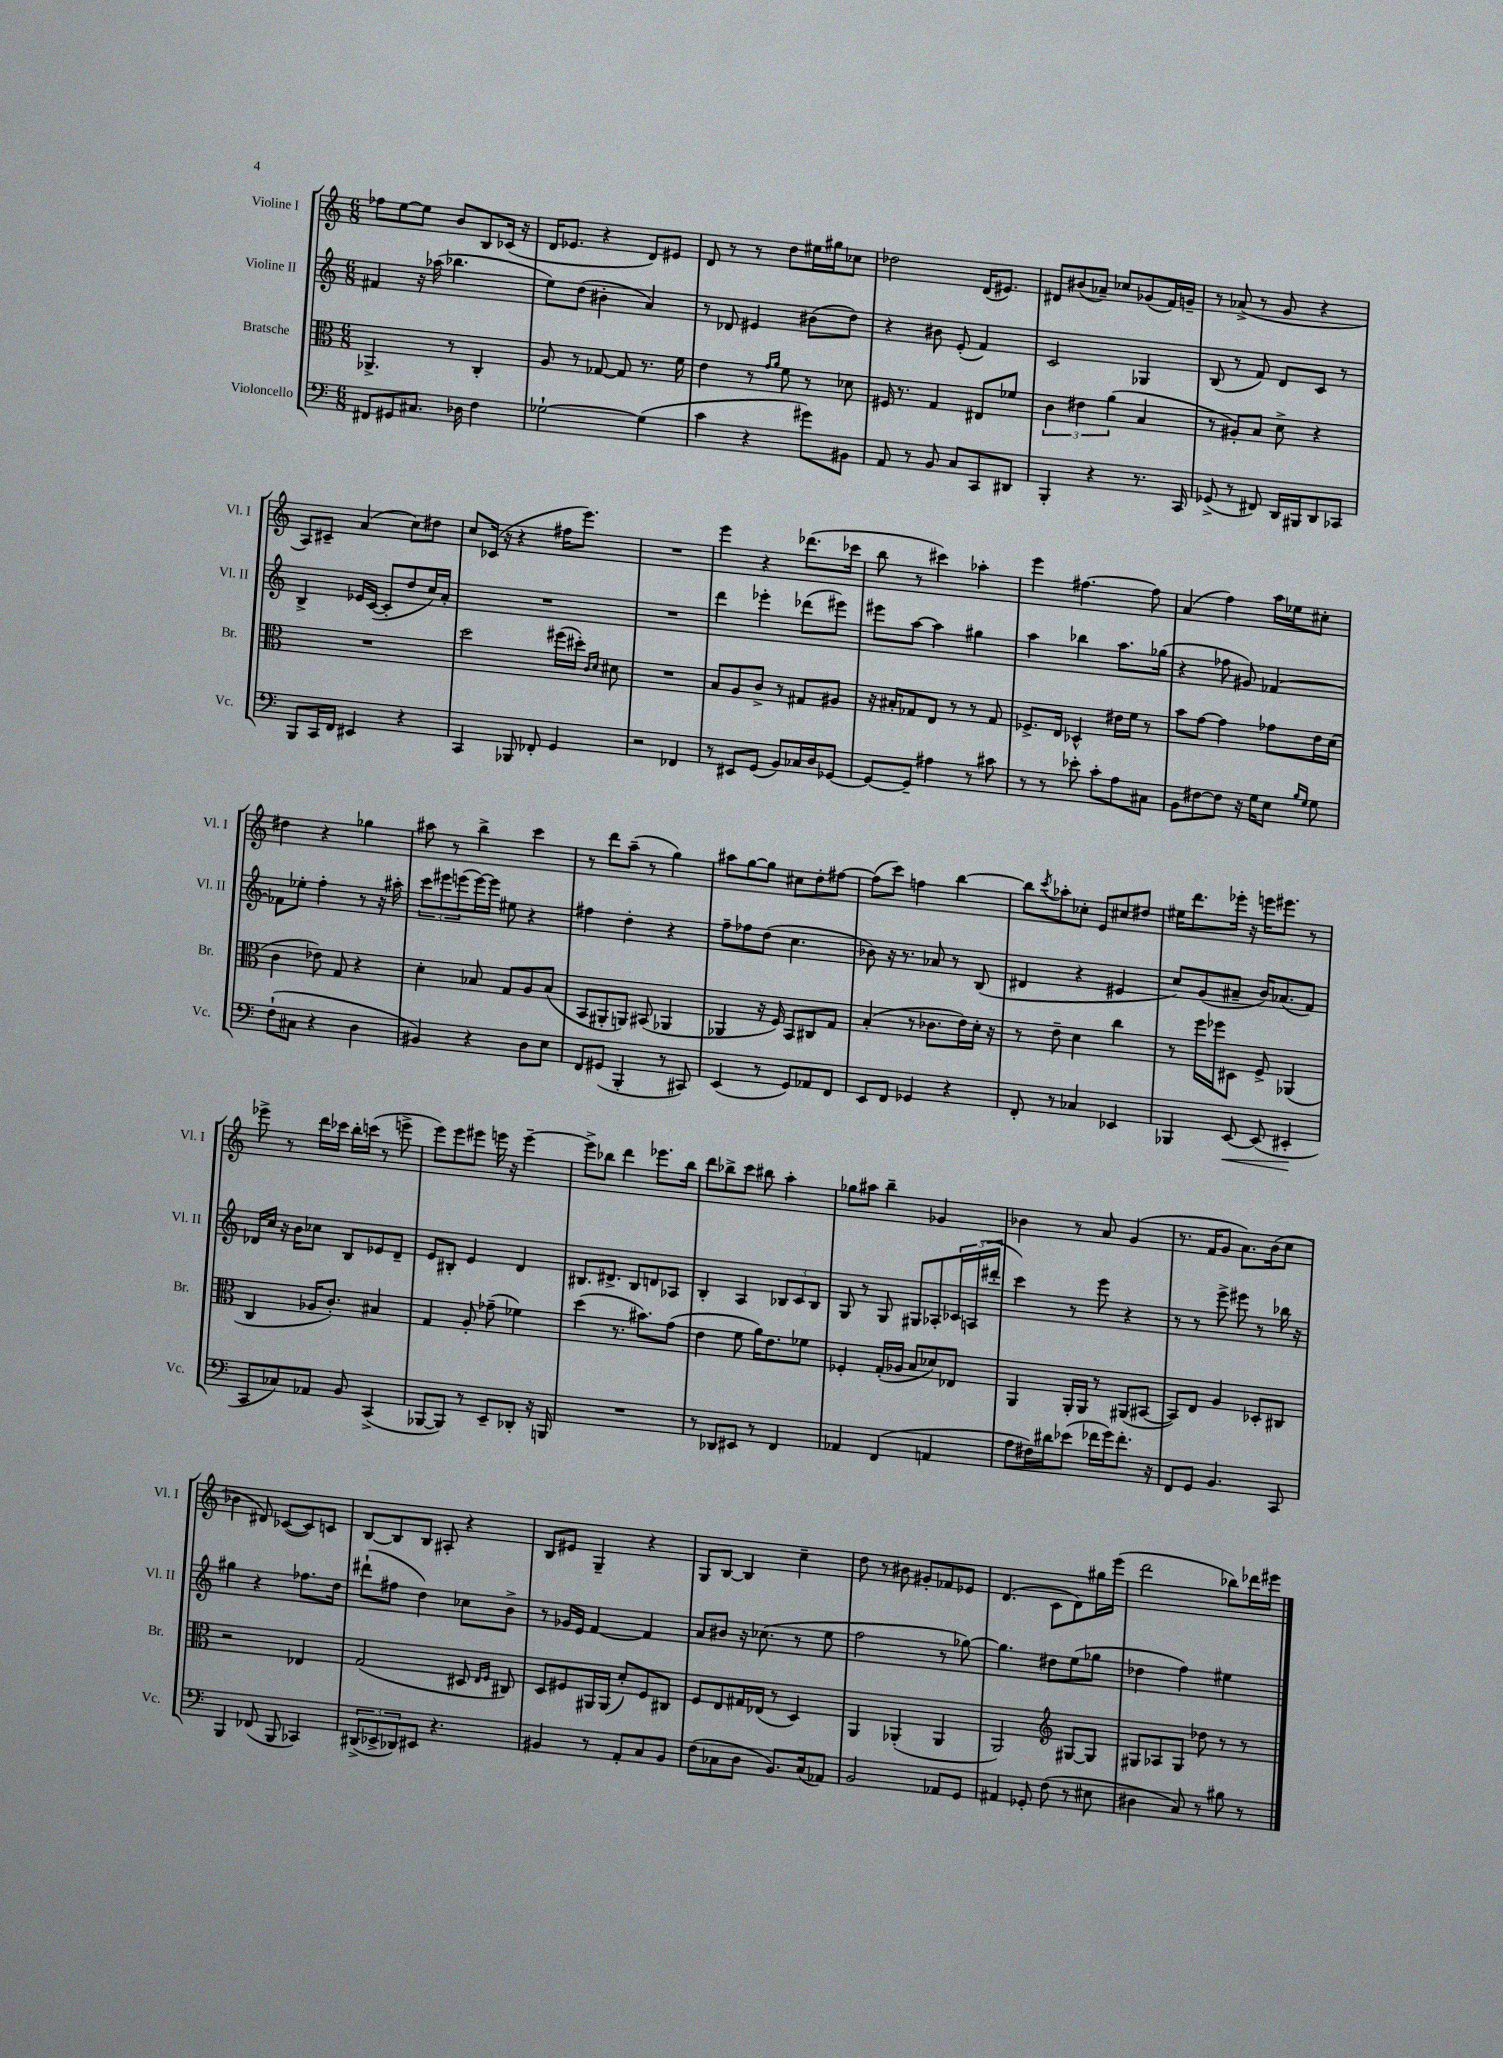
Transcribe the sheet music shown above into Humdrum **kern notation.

**kern	**kern	**kern	**kern
*staff4	*staff3	*staff2	*staff1
*clefF4	*clefC3	*clefG2	*clefG2
*k[]	*k[]	*k[]	*k[]
*M6/8	*M6/8	*M6/8	*M6/8
8FF#/L	4.AA-^/	4f#/	8ff-\L
8GG#/	.	.	[8ee\
8.C#/J	.	16r	8ee\]J
.	.	(16aa-\	.
.	8r	4.bb-\	8b/L
16D-\	.	.	.
4F\	4C'/	.	8B/
.	.	.	(16c-/Jk
.	.	.	16r
=	=	=	=
[2G-`\	8A/	8ee\L)	16d/LK
.	.	.	8.e-/J
.	8r	(8dd\J	.
.	[8G-/	4b#'\	4r
.	8G-/]	.	.
(4G-\]	8.r	4a/)	8d/L)
.	.	.	8e#/J
.	16f\	.	.
=	=	=	=
4c\	4e\	8r	8d/
.	.	8d-/	8r
4r	8r	4e#/	8r
.	16qqg/LL	.	.
.	16qqa/JJ	.	.
.	8f\	.	8dd\L
8g#\L)	8r	(8b#\L	16ee#\L
.	.	.	16gg#\J
8BB#\J	8d-\	8dd\J)	8cc-\J
=	=	=	=
8AA/	16F#/	4r	2dd-\
.	8.r	.	.
8r	.	.	.
8BB/	4G/	8b#\	.
8C/L	.	(8e'/	.
8CC/	8E#/L	4f/)	(16d/LK
.	.	.	8.e#/J)
8DD#/J	8f-/J	.	.
=	=	=	=
4BBB'/	6c\	2c/	8d#/L
.	.	.	(8b#/
.	6e#\	.	.
4r	.	.	8a-~/J)
.	(6a\	.	.
.	.	.	8cc-/L
8.r	4B/	4G-/	(8g-/
.	.	.	16f/L)
16CC/	.	.	16g~/JJ
=	=	=	=
(8GG-^/	8r	(8B/	8r
8r	8A#'/L)	8r	(8a-^/
8FF#/)	8B/J	8f/)	8r
16DD/LL	8d^\	8d/L	8g/
16BBB#/J	.	.	.
8DD/	4r	8c/J	4r
8CC-/J	.	8r	.
=	=	=	=
8BBB/L	2.r	4B^/	8A/L)
16CC/L	.	.	8c#~/J
16FF/JJ	.	.	.
4EE#/	.	16e-/LL	(4a/
.	.	([16c/JJ	.
.	.	8c'/]L	.
4r	.	8dd/	8cc\L)
.	.	16cc/L)	8dd#\J
.	.	16a'/JJ	.
=	=	=	=
4CC/	2dd\	2.r	8cc/L
.	.	.	(16c-/Jk
.	.	.	16r
8BBB-/	.	.	4r
8FF-'/	.	.	.
4GG/	(16ff#\LL	.	16ff#\LK
.	16dd#'\JJ)	.	8.eee\J)
.	16qqc/LL	.	.
.	16qqd/JJ	.	.
.	8d#\	.	.
=	=	=	=
2r	2.r	2.r	2.r
4FF-/	.	.	.
=	=	=	=
8r	8B/L	4ddd\	4eee\
8EE#/L	8A/	.	.
(8GG/J	8c^/J	4eee-'\	4r
8BB/L)	8r	.	.
16C-/L	8G#/L	(8ddd-\L	(8.ddd-\L
16D/J	.	.	.
[8GG-/J	8A#/J	8eee#\J)	.
.	.	.	16ccc-\Jk
=	=	=	=
8GG-/_L	16r	8eee#\L	8bb\
.	16B#'/LK	.	.
8GG-~/]J	8G-/	[8aa\J	8r
4A#\	8E/J	4aa\]	4ccc#\)
.	8r	.	.
8r	8r	4gg#\	4aa-'\
8c#\	8G-/	.	.
=	=	=	=
8r	8.F-^/L	4aa\	4eee\
8r	.	.	.
.	16E/Jk	.	.
8e-'\	4D-^^/	4bb-\	[4.ff#\
8c'\L	.	.	.
8A\	16e#\LL	8.aa\L	.
.	16f\JJ	.	.
8C#\J	8r	.	8ff#\]
.	.	(16gg-\Jk	.
=	=	=	=
8BB\L	8b\L	4r	(4a/
[8F#\	[8g\J	.	.
8F#\]J	4g\]	8ff-\	4ff\)
16r	.	8g#/)	.
16G\LK	.	.	.
8E\J	8g-\L	[4f-/	16aa\LL
.	.	.	16ee-\J
16qqB/LL	.	.	.
16qqG/JJ	.	.	.
8G\	16e\L	.	8cc#'\J
.	(16d\JJ	.	.
=	=	=	=
(8F`\L	4c\	8f-\]L	4dd#\
8C#\J	.	8ee-'\J	.
4r	8e-\)	4ff'\	4r
.	8G/	.	.
4D\	4r	8r	4gg-\
.	.	16r	.
.	.	16aa#'\	.
=	=	=	=
4BB#/)	4d'\	12ccc\L	8aa#\
.	.	12eee#\	.
.	.	.	8r
.	.	(12eee\	.
4r	8B-/	[16eee\L)	4bb^\
.	.	16eee\]JJ	.
.	8G/L	8ee#\	.
8D\L	8A/	4r	4ccc\
8E\J	(8B-/J	.	.
=	=	=	=
8FF/L	8BB/L	4ff#\	8r
(8GG#/J	8AA#'/	.	8ddd\L
4BBB'/	8AA/J)	4dd'\	(8aa~\J
.	(8BB#/	.	8r
8r	4AA-/	4r	4gg\)
8CC#/)	.	.	.
=	=	=	=
(4EE/	4AA-/	8ff~\L	8aa#\L
.	.	8ff-\	[8gg\
8r	16r	(8dd\J	8gg\]J
.	16F/)	.	.
8GG/L)	8BB/L	4.cc\	8cc#\L
8AA-/	8C#/	.	8dd'\
8FF/J	8G/J	.	[8ff#\J
=	=	=	=
8EE/L	(4B'/	8b-\)	(8ff#\]L
8FF/J	.	16r	8ccc\J)
.	.	8.r	.
4GG-/	8r	.	4ff\
.	8.c-\L	8a-/	.
4r	.	8r	[4bb\
.	16e\L)	.	.
.	16d'\JJ	(8B/	.
.	16r	.	.
=	=	=	=
8FF'/	8r	4d#/	8bb\]L
.	.	.	8qccc/
8r	8e~\	.	8aa-'\
4C-/	4d\	4r	8cc-'\J
.	.	.	8e/L
4EE-/	4cc\	4e#/	8cc#/
.	.	.	8dd#/J
=	=	=	=
4BBB-/	8r	8cc/L)	16ee#\LK
.	.	.	8.ddd\
.	16ff\LL	(8g/	.
.	16ff-\J	.	.
[8EE/	8D#\J	8a#~/J	16eee-'\Jk
.	.	.	16r
(8EE/]	8F^/	16b/LK)	16eee\LK
.	.	(8.a-/	8.eee#\J
4EE#'/	(4AA-/	.	.
.	.	8f/J)	8r
=	=	=	=
8CC/L	4C/	16d-/LL	8eee-^\
.	.	16cc/JJ	.
8C-/)	.	16r	8r
.	.	16b\LK	.
8AA-/J	16A-/LK	8cc-\J	16ddd\LL
.	8.c'/J)	.	16ccc-\JJ
8BB/	.	8B/L	16bb'\LL
.	.	.	(16ccc\JJ
(4CC^/	4B#/	8e-/	8r
.	.	8d-~/J	8eee^\
=	=	=	=
[8BBB-/L	4G/	8e/L	8eee\L)
8BBB-/]J)	.	8B#'/J	8eee\
8r	8A'/	4e/	8eee#\J
8EE~/L	(8g-~\	.	16eee\
.	.	.	16r
8DD-'/J	4f-\)	4d/	[4eee~\
16r	.	.	.
16BBB/	.	.	.
=	=	=	=
2.r	(4dd\	8.B#/L	8eee^\]L
.	.	.	8bb-\J
.	.	8.d#^/J	.
.	8.r	.	4ddd\
.	.	8B#/L	.
.	8.b#\L)	.	.
.	.	8d/	8.eee-\L
.	(8g\J	8A-/J	.
.	.	.	16bb-\Jk
=	=	=	=
8r	4e\	4B'/	8ddd\L
8DD-/L	.	.	8bb-^\
8EE#/J	8f\	4A/	8ccc\J
8r	16a\LK)	.	8bb#\
.	8.e\	.	.
4FF/	.	12B-/L	4aa'\
.	.	12c/	.
.	8f-\J	.	.
.	.	12B-/J	.
=	=	=	=
4AA-/	4F-'/	8G/	8gg-\L
.	.	8r	8aa#\J
(4FF/	(16G'/LL	8G/	4bb~\
.	16A-/JJ	.	.
.	8B/L	8G#/L	.
4AA/	8d-/)	8A-'/	4g-/
.	8E-/J	24c-/L	.
.	.	(24A/	.
.	.	24ddd#'/JJ	.
=	=	=	=
8A\L	4AA/	4ccc\)	4b-\
16F#\L)	.	.	.
16d#\J	.	.	.
(8e-\J	16AA'/LL	8r	8r
.	16AA/JJ	.	.
16f-\LL	8r	8eee\	8a/
16g\J)	.	.	.
8.f-'\J	(8AA#/L	4r	(4g/
.	[8BB#/J	.	.
16r	.	.	.
=	=	=	=
8FF/L	8BB#/]L)	8r	8.r
8GG/J	8E/J	8r	.
.	.	.	16f/LK
4.BB/	4A/	8eee^\	8g/J
.	.	8eee#\	8.a\L)
.	8D-'/L	8r	.
.	.	.	(16b\k
8CC/	8C#/J	16bb-\	8cc\J
.	.	16r	.
=	=	=	=
4BBB/	2r	4gg#\	4b-\
(8FF-/	.	4r	8d#/)
8BBB/	.	.	([8c-/L
4CC-/)	4E-/	8.ff-\L	8c-/])
.	.	.	8c/J
.	.	16dd\Jk	.
=	=	=	=
(12DD#^/L	(2G/	(8ddd#`\L	[8B/L
12EE-^/	.	.	.
.	.	8ff#\J	8B/]
12DD-/)	.	.	.
8EE#/J	.	4dd\)	8B/J
4.r	.	.	8A#'/
.	8D#/	8cc-\L	4r
.	16qqE/LL	.	.
.	16qqF/JJ	.	.
.	8C#/)	8b^\J	.
=	=	=	=
4BB#/	8D/L	8r	8B/L
.	8F#/	16g-/LL	8e#/J
.	.	16e/JJ	.
8r	16AA#/L	[4f/	4G~/
.	(16AA#/JJ	.	.
8AA'/L	8d'/L)	.	.
8C/	8F#/	4f/]	4r
8BB#/J	8C#/J	.	.
=	=	=	=
(8F\L	8F/L	8a/L	8G/L
8C-\	8E/	8b#/J	[8B/J
8D\J	16G#/L	16r	4B/]
.	(16E-/JJ	(8.cc-\	.
8.BB/L)	8r	.	.
.	4D/)	8r	4cc~\
(16C-/k	.	.	.
8AA-/J)	.	8ee\	.
=	=	=	=
2BB/	4AA/	2ff\	8dd\
.	.	.	8r
.	(4AA-'/	.	8b#\
.	.	.	8g#'/L
8AA-/L	4AA-/	8r	8f-/
8GG/J	.	[8gg-\)	8e-/J
=	=	=	=
4AA#/	2AA/)	4.gg-\]	(4.d/
8GG-'/	.	.	.
(8F\	.	8dd#\L	8c\L
*	*clefG2	*	*
8r	[8G#/L	(8ee\	8d\)
8E#\	8G#/]J	8gg-\J	16gg#\L
.	.	.	(16eee\JJ
=	=	=	=
4D#\	8G#/L	4dd-\	2ddd\
.	8A-/	.	.
8C/)	8G#/J	4ff\)	.
8r	8dd-\	.	.
8B#\	8r	4ee#\	8bb-\L)
8r	8r	.	16ddd-\L
.	.	.	16eee#\JJ
==	==	==	==
*-	*-	*-	*-
